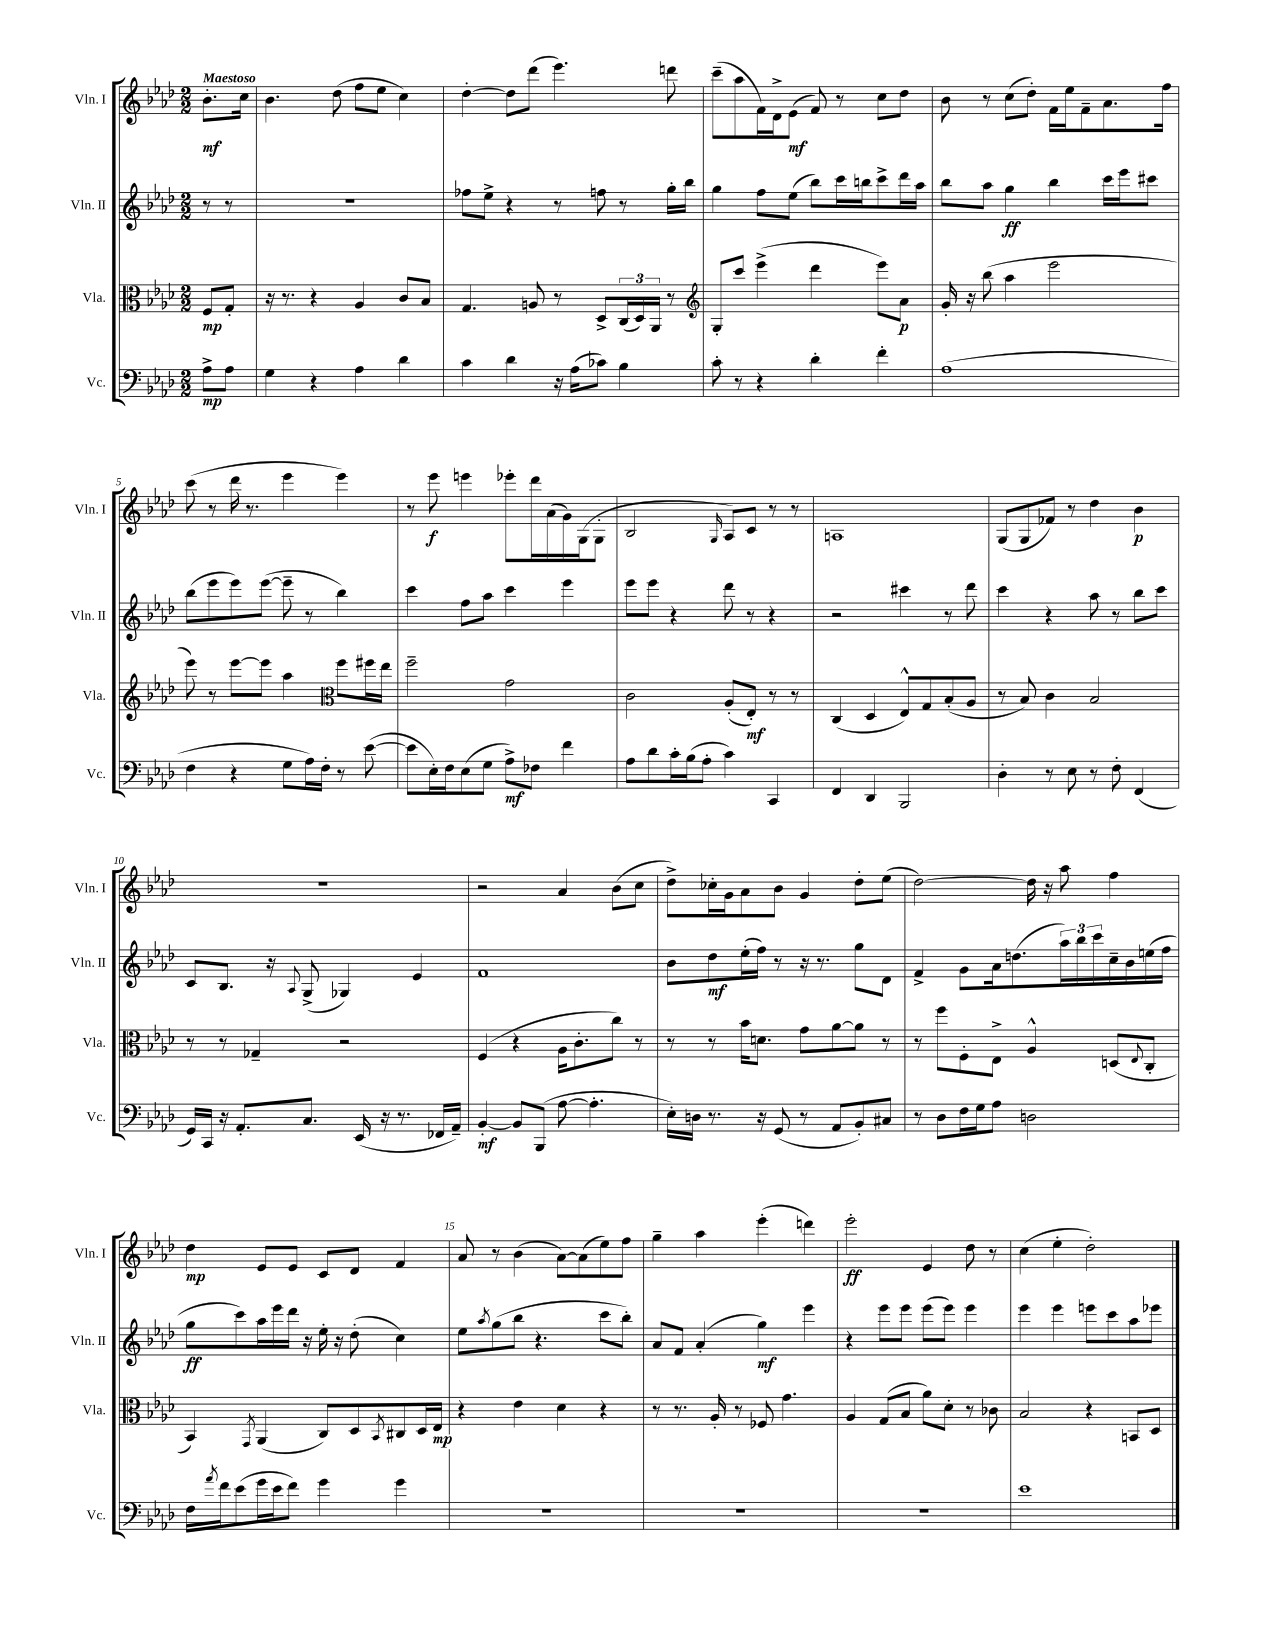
<<
\new StaffGroup <<
\new Staff = "s0" \with { instrumentName = "Vln. I" shortInstrumentName = "Vln. I" } {
    \clef treble \key aes \major \numericTimeSignature \time 2/2 \partial 4 \tempo "Maestoso"
    bes'8.-.\mf c''16 |
    bes'4. des''8( f''8 ees''8 c''4) |
    des''4~-. des''8 des'''8( ees'''4.) d'''8 |
    c'''8--( aes''8 f'16) des'16-> ees'8\mf( f'8) r8 c''8 des''8 |
    bes'8 r8 c''8( des''8-.) f'16 ees''16 f'8-- aes'8. f''16 |
    c'''8( r8 des'''16 r8. ees'''4 ees'''4) |
    r8 ees'''8\f e'''4 ees'''8-. des'''16 aes'16( g'16) g16( g8-. |
    bes2 \grace { g16 } aes8) c'8 r8 r8 |
    a1 |
    g8( g8 fes'8) r8 des''4 bes'4\p |
    r1 |
    r2 aes'4 bes'8( c''8 |
    des''8->) ces''16-. g'16 aes'8 bes'8 g'4 des''8-. ees''8( |
    des''2~) des''16 r16 aes''8 f''4 |
    des''4\mp ees'8 ees'8 c'8 des'8 f'4 |
    aes'8 r8 bes'4( aes'8~) aes'8( ees''8) f''8 |
    g''4-- aes''4 ees'''4-.( d'''4) |
    ees'''2-.\ff ees'4 des''8 r8 |
    c''4( ees''4-. des''2-.) \bar "|." |
}
\new Staff = "s1" \with { instrumentName = "Vln. II" shortInstrumentName = "Vln. II" } {
    \clef treble \key aes \major \numericTimeSignature \time 2/2 \partial 4
    r8 r8 |
    r1 |
    fes''8 ees''8-> r4 r8 f''8 r8 g''16-. bes''16 |
    g''4 f''8 ees''8( bes''8) c'''16 b''16 c'''8-> des'''16 aes''16 |
    bes''8 aes''8 g''4\ff bes''4 c'''16 ees'''16 cis'''8 |
    bes''8( ees'''8 ees'''8) ees'''8~( ees'''8-- r8 bes''4) |
    c'''4 f''8 aes''8 c'''4 ees'''4 |
    ees'''8 ees'''8 r4 des'''8 r8 r4 |
    r2 cis'''4 r8 des'''8 |
    c'''4 r4 aes''8 r8 bes''8 c'''8 |
    c'8 bes8. r16 \appoggiatura { aes8 } g8->( ges4) ees'4 |
    f'1 |
    bes'8 des''8\mf ees''16-.( f''16) r8 r16 r8. g''8 des'8 |
    f'4-> g'8 aes'16 d''8.( \tuplet 3/2 { aes''16) bes''16 c'''16 } c''16-- bes'16 e''16( f''16 |
    g''8\ff c'''8) aes''16 ees'''16 des'''16 r16 ees''16-. r16 des''8-.( c''4) |
    ees''8 \acciaccatura { aes''8 } g''8( bes''8 r4. c'''8 bes''8-.) |
    aes'8 f'8 aes'4-.( g''4\mf) ees'''4 |
    r4 ees'''8 ees'''8 ees'''8( ees'''8) ees'''4 |
    ees'''4 ees'''4 e'''8 c'''8 aes''8 ees'''8 \bar "|." |
}
\new Staff = "s2" \with { instrumentName = "Vla." shortInstrumentName = "Vla." } {
    \clef alto \key aes \major \numericTimeSignature \time 2/2 \partial 4
    f8\mp g8-. |
    r16 r8. r4 aes4 c'8 bes8 |
    g4. a8 r8 des8-> \tuplet 3/2 { c16( des16) aes,16 } r8 |
    \clef treble g8-. c'''8 ees'''4->( des'''4 ees'''8) aes'8\p |
    g'16-. r16 bes''8( aes''4 ees'''2 |
    ees'''8) r8 ees'''8~ ees'''8 aes''4 \clef alto f''8 fis''16 ees''16 |
    f''2-- g'2 |
    c'2 aes8-.( ees8-.\mf) r8 r8 |
    c4( des4 ees8-^) g8 bes8-.( aes8 |
    r8 bes8) c'4 bes2 |
    r8 r8 ges4-- r2 |
    f4( r4 aes16 c'8.-. c''8) r8 |
    r8 r8 bes'16 d'8. g'8 aes'8~ aes'8 r8 |
    r8 f''8 f8-. ees8-> aes4-^ d8( \appoggiatura { ees8 } c8-. |
    bes,4) \acciaccatura { g,8 } aes,4( c8) des8 \acciaccatura { bes,8 } cis8 des16 ees16\mp |
    r4 ees'4 des'4 r4 |
    r8 r8. aes16-. r8 fes8 g'4. |
    aes4 g8( bes8 aes'8) des'8-. r8 ces'8 |
    bes2 r4 b,8 des8 \bar "|." |
}
\new Staff = "s3" \with { instrumentName = "Vc." shortInstrumentName = "Vc." } {
    \clef bass \key aes \major \numericTimeSignature \time 2/2 \partial 4
    aes8->\mp aes8 |
    g4 r4 aes4 des'4 |
    c'4 des'4 r16 aes16( ces'8) bes4 |
    c'8-. r8 r4 des'4-. f'4-. |
    aes1( |
    f4 r4 g8 aes16) f16-. r8 ees'8~( |
    ees'8 ees16-.) f16 ees8( g8 aes8->\mf) fes8 f'4 |
    aes8 des'8 c'16-. bes16( aes8-. c'4) c,4 |
    f,4 des,4 bes,,2 |
    des4-. r8 ees8 r8 f8-. f,4( |
    g,16) c,16 r16 aes,8.-. c8. ees,16( r16 r8. fes,16 aes,16--) |
    bes,4~-.\mf bes,8 bes,,8( aes8~ aes4.-. |
    ees16-.) d16 r8. r16 g,8( r8 aes,8 bes,8-.) cis8 |
    r8 des8 f16 g16 aes8 d2 |
    f16 \acciaccatura { aes'8 } f'16 ees'8( g'16 ees'16 f'8) g'4 g'4 |
    R1 |
    R1 |
    R1 |
    ees'1 \bar "|." |
}
>>
>>
\layout { \context { \Score \override BarNumber.break-visibility = ##(#f #t #t) barNumberVisibility = #(every-nth-bar-number-visible 5) } }
